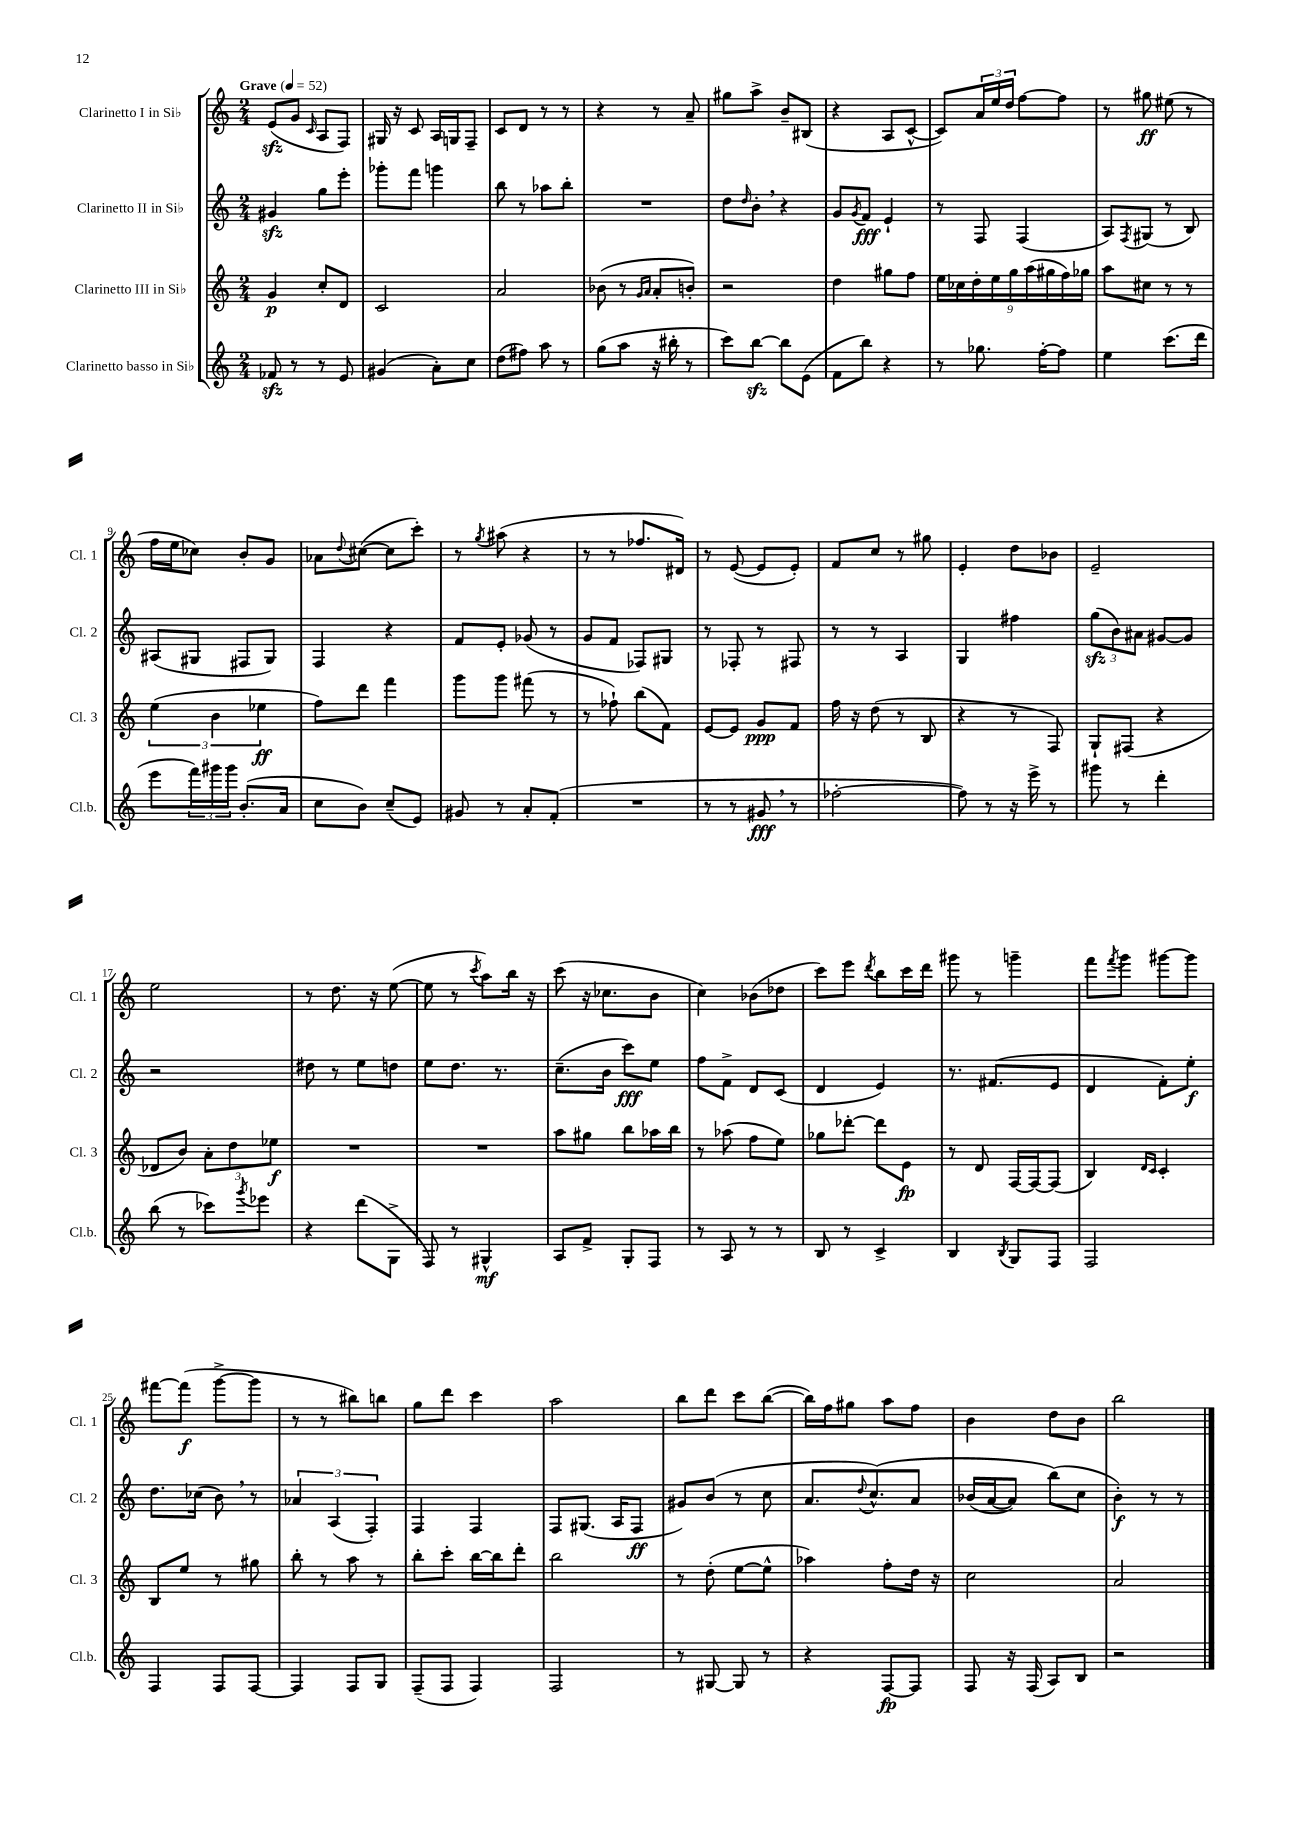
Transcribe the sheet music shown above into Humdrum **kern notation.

**kern	**dynam	**kern	**dynam	**kern	**dynam	**kern	**dynam
*part4	*part4	*part3	*part3	*part2	*part2	*part1	*part1
*staff4	*staff4	*staff3	*staff3	*staff2	*staff2	*staff1	*staff1
*I"Clarinetto basso in Si♭	*	*I"Clarinetto III in Si♭	*	*I"Clarinetto II in Si♭	*	*I"Clarinetto I in Si♭	*
*I'Cl.b.	*	*I'Cl. 3	*	*I'Cl. 2	*	*I'Cl. 1	*
*clefG2	*	*clefG2	*	*clefG2	*	*clefG2	*
*k[]	*	*k[]	*	*k[]	*	*k[]	*
*M2/4	*	*M2/4	*	*M2/4	*	*M2/4	*
*MM52	*	*MM52	*	*MM52	*	*MM52	*
=1	=1	=1	=1	=1	=1	=1	=1
!	!	!	!	!	!	!LO:TX:a:B:t=Grave	!
8f-Xzz/	.	4g/	p	4g#Xzz/	.	(8ezz/L	.
8r	.	.	.	.	.	8g/J	.
.	.	.	.	.	.	16qqc/	.
8r	.	8cc'/L	.	8gg\L	.	8A/L	.
8e/	.	8d/J	.	8eee'\J	.	8F/J)	.
=2	=2	=2	=2	=2	=2	=2	=2
(4g#X/	.	2c/	.	8ggg-X'\L	.	16G#X/	.
.	.	.	.	.	.	16r	.
.	.	.	.	8fff\J	.	8c/	.
8a'\L)	.	.	.	4gggn\	.	16A/LL	.
.	.	.	.	.	.	16Gn/J	.
8cc\J	.	.	.	.	.	8F~/J	.
=3	=3	=3	=3	=3	=3	=3	=3
(8dd\L	.	2a/	.	8bb\	.	8c/L	.
8ff#X\J)	.	.	.	8r	.	8d/J	.
8aa\	.	.	.	8aa-X\L	.	8r	.
8r	.	.	.	8bb'\J	.	8r	.
=4	=4	=4	=4	=4	=4	=4	=4
(8gg\L	.	(8b-X\	.	2r	.	4r	.
8aa\J	.	8r	.	.	.	.	.
.	.	16qqg/LL	.	.	.	.	.
.	.	16qqa/JJ	.	.	.	.	.
16r	.	8a'/L	.	.	.	8r	.
16bb#X'\	.	.	.	.	.	.	.
8r	.	8bn'/J)	.	.	.	8a~/	.
=5	=5	=5	=5	=5	=5	=5	=5
8ccc\L)	.	2r	.	8dd\L	.	8gg#X\L	.
.	.	.	.	16qqdd/	.	.	.
[8bbzz\J	.	.	.	8b',\J	.	8aa^\J	.
8bb\L]	.	.	.	4r	.	8b~/L	.
(8e\J	.	.	.	.	.	(8B#X/J	.
=6	=6	=6	=6	=6	=6	=6	=6
8f\L	.	4dd\	.	8g/L	.	4r	.
.	.	.	.	8qg/	.	.	.
8bb\J)	.	.	.	8f/J	fff	.	.
4r	.	8gg#X\L	.	4e`/	.	8A/L	.
.	.	8ff\J	.	.	.	[8c^^/J	.
=7	=7	=7	=7	=7	=7	=7	=7
8r	.	18ee\LL	.	8r	.	8c/L])	.
.	.	18cc-X\	.	.	.	.	.
.	.	18dd'\	.	.	.	.	.
8.gg-X\	.	.	.	8F/	.	24a/L	.
.	.	18ee\	.	.	.	24ee/	.
.	.	.	.	.	.	24dd/JJ	.
.	.	18gg\	.	.	.	.	.
.	.	.	.	(4F/	.	[8ff\L	.
.	.	(18aa\	.	.	.	.	.
[16ff'\KL	.	.	.	.	.	.	.
.	.	18gg#X\	.	.	.	.	.
8ff\J]	.	.	.	.	.	8ff\J]	.
.	.	18ff\)	.	.	.	.	.
.	.	18gg-X\JJ	.	.	.	.	.
=8	=8	=8	=8	=8	=8	=8	=8
4ee\	.	8aa\L	.	8A/L)	.	8r	.
.	.	.	.	8qF/	.	.	.
.	.	8cc#X\J	.	(8G#X/J	.	8gg#X\	ff
(8.ccc\L	.	8r	.	8r	.	(8ee#X\	.
.	.	8r	.	8B/)	.	8r	.
16ddd\Jk	.	.	.	.	.	.	.
!!LO:LB:g=z
=9	=9	=9	=9	=9	=9	=9	=9
8eee\L	.	(6ee\	.	(8A#X/L	.	16ff\LL	.
.	.	.	.	.	.	16ee\J	.
24fff\L)	.	.	.	8G#X/J	.	8cc-X\J)	.
24ggg#X\	.	6b\	.	.	.	.	.
24ggg#\JJ	.	.	.	.	.	.	.
(8.b'/L	.	.	.	8F#X/L	.	8b'/L	.
.	.	6ee-X\	ff	.	.	.	.
.	.	.	.	8G#/J)	.	8g/J	.
16a/Jk	.	.	.	.	.	.	.
=10	=10	=10	=10	=10	=10	=10	=10
8cc\L	.	8ff\L)	.	4F/	.	8a-X\L	.
.	.	.	.	.	.	8qqdd/	.
8b\J)	.	8ddd\J	.	.	.	([8cc#X\J	.
(8cc~/L	.	4fff\	.	4r	.	8cc#\L]	.
8e/J)	.	.	.	.	.	8ccc'\J)	.
=11	=11	=11	=11	=11	=11	=11	=11
8g#X/	.	8ggg\L	.	8f/L	.	8r	.
.	.	.	.	.	.	8qgg/	.
8r	.	8ggg\J	.	8e'/J	.	(8aa#X\	.
8a'/L	.	(8fff#X\	.	(8g-X/	.	4r	.
(8f'/J	.	8r	.	8r	.	.	.
=12	=12	=12	=12	=12	=12	=12	=12
2r	.	8r	.	8g/L	.	8r	.
.	.	8ff-X`\)	.	8f/J	.	8r	.
.	.	(8bb\L	.	8F-X/L)	.	8.ff-X/L	.
.	.	8f\J)	.	8G#X/J	.	.	.
.	.	.	.	.	.	16d#X/Jk)	.
=13	=13	=13	=13	=13	=13	=13	=13
8r	.	[8e/L	.	8r	.	8r	.
8r	.	8e/J]	.	8F-X'/	.	([8e/	.
8g#X,/	fff	8g/L	ppp	8r	.	8e/L]	.
8r	.	8f/J	.	8F#X/	.	8e'/J)	.
=14	=14	=14	=14	=14	=14	=14	=14
[2ff-X'\	.	16ff\	.	8r	.	8f/L	.
.	.	16r	.	.	.	.	.
.	.	(8dd\	.	8r	.	8cc/J	.
.	.	8r	.	4A/	.	8r	.
.	.	8B/	.	.	.	8gg#X\	.
=15	=15	=15	=15	=15	=15	=15	=15
8ff-\])	.	4r	.	4G/	.	4e'/	.
8r	.	.	.	.	.	.	.
16r	.	8r	.	4ff#X\	.	8dd\L	.
16eee^\	.	.	.	.	.	.	.
8r	.	8F/)	.	.	.	8b-X\J	.
=16	=16	=16	=16	=16	=16	=16	=16
8ggg#X\	.	8G`/L	.	(12ggzz\L	.	2e~/	.
.	.	.	.	12b\)	.	.	.
8r	.	(8F#X/J	.	.	.	.	.
.	.	.	.	12a#X\J	.	.	.
4ddd'\	.	4r	.	[8g#X/L	.	.	.
.	.	.	.	8g#/J]	.	.	.
!!LO:LB:g=z
=17	=17	=17	=17	=17	=17	=17	=17
(8bb\	.	8d-X/L	.	2r	.	2ee\	.
8r	.	8b/J)	.	.	.	.	.
8ccc-X\L)	.	12a'\L	.	.	.	.	.
.	.	12dd\	.	.	.	.	.
8qggg/	.	.	.	.	.	.	.
8eee-X\J	.	.	.	.	.	.	.
.	.	12ee-X\J	f	.	.	.	.
=18	=18	=18	=18	=18	=18	=18	=18
4r	.	2r	.	8dd#X\	.	8r	.
.	.	.	.	8r	.	8.dd\	.
(8ddd\L	.	.	.	8ee\L	.	.	.
.	.	.	.	.	.	16r	.
8G^\J	.	.	.	8ddn\J	.	([8ee\	.
=19	=19	=19	=19	=19	=19	=19	=19
8F/)	.	2r	.	8ee\L	.	8ee\]	.
8r	.	.	.	8.dd\J	.	8r	.
.	.	.	.	.	.	8qccc/	.
4G#X^^/	mf	.	.	.	.	8aa\L)	.
.	.	.	.	8.r	.	.	.
.	.	.	.	.	.	16bb\Jk	.
.	.	.	.	.	.	16r	.
=20	=20	=20	=20	=20	=20	=20	=20
8A/L	.	8aa\L	.	(8.cc~\L	.	(8ccc\	.
8f^/J	.	8gg#X\J	.	.	.	16r	.
.	.	.	.	16b\Jk	.	8.cc-X\L	.
8G'/L	.	8bb\L	.	8ccc\L)	fff	.	.
8F/J	.	16aa-X\L	.	8ee\J	.	8b\J	.
.	.	16bb\JJ	.	.	.	.	.
=21	=21	=21	=21	=21	=21	=21	=21
8r	.	8r	.	8ff\L	.	4cc\)	.
8A/	.	(8aa-X\	.	8f^\J	.	.	.
8r	.	8ff\L	.	8d/L	.	(8b-X\L	.
8r	.	8ee\J)	.	(8c/J	.	8dd-X\J	.
=22	=22	=22	=22	=22	=22	=22	=22
8B/	.	8gg-X\L	.	4d/	.	8ccc\L)	.
8r	.	[8ddd-X'\J	.	.	.	8eee\J	.
.	.	.	.	.	.	8qddd/	.
4c^/	.	8ddd-\L]	.	4e/)	.	8bb\L	.
.	.	8e\J	fp	.	.	16ccc\L	.
.	.	.	.	.	.	16ddd\JJ	.
=23	=23	=23	=23	=23	=23	=23	=23
4B/	.	8r	.	8.r	.	8ggg#X\	.
.	.	8d/	.	.	.	8r	.
.	.	.	.	(8.f#X/L	.	.	.
8qB/	.	.	.	.	.	.	.
8G/L	.	[16F/LL	.	.	.	4gggn~\	.
.	.	16F/J_	.	.	.	.	.
8F/J	.	(8F/J]	.	8e/J	.	.	.
=24	=24	=24	=24	=24	=24	=24	=24
2F/	.	4B/)	.	4d/	.	8fff\L	.
.	.	.	.	.	.	8qfff/	.
.	.	.	.	.	.	8ggg\J	.
.	.	16qqd/LL	.	.	.	.	.
.	.	16qqc/JJ	.	.	.	.	.
.	.	4c'/	.	8f'\L)	.	[8ggg#X\L	.
.	.	.	.	8ee'\J	f	8ggg#\J]	.
!!LO:LB:g=z
=25	=25	=25	=25	=25	=25	=25	=25
4F/	.	8B/L	.	8.dd\L	.	[8fff#X\L	.
.	.	8ee/J	.	.	.	(8fff#\J]	f
.	.	.	.	(16cc-X\Jk	.	.	.
8F/L	.	8r	.	8b,\)	.	[8ggg^\L	.
[8F/J	.	8gg#X\	.	8r	.	8ggg\J]	.
=26	=26	=26	=26	=26	=26	=26	=26
4F/]	.	8bb'\	.	6a-X/	.	8r	.
.	.	8r	.	.	.	8r	.
.	.	.	.	(6A/	.	.	.
8F/L	.	8aa\	.	.	.	8bb#X\L)	.
.	.	.	.	6F'/)	.	.	.
8G/J	.	8r	.	.	.	8bbn\J	.
=27	=27	=27	=27	=27	=27	=27	=27
(8F~/L	.	8bb'\L	.	4F/	.	8gg\L	.
8F/J	.	8ccc'\J	.	.	.	8ddd\J	.
4F/)	.	[16bb\LL	.	4F/	.	4ccc\	.
.	.	16bb\J]	.	.	.	.	.
.	.	8ddd'\J	.	.	.	.	.
=28	=28	=28	=28	=28	=28	=28	=28
2F/	.	2bb\	.	8F/L	.	2aa\	.
.	.	.	.	(8.G#X/J	.	.	.
.	.	.	.	16A/KL	.	.	.
.	.	.	.	8F/J	ff	.	.
=29	=29	=29	=29	=29	=29	=29	=29
8r	.	8r	.	8g#X/L)	.	8bb\L	.
[8G#X/	.	(8dd'\	.	(8b/J	.	8ddd\J	.
8G#/]	.	[8ee\L	.	8r	.	8ccc\L	.
8r	.	8ee^^\J]	.	8cc\	.	([8bb\J	.
=30	=30	=30	=30	=30	=30	=30	=30
4r	.	4aa-X\)	.	8.a/L	.	16bb\LL])	.
.	.	.	.	.	.	16ff\J	.
.	.	.	.	.	.	8gg#X\J	.
.	.	.	.	8qqdd/	.	.	.
.	.	.	.	(8.cc^^/)	.	.	.
[8F/L	fp	8ff'\L	.	.	.	8aa\L	.
8F/J]	.	16dd\Jk	.	8a/J	.	8ff\J	.
.	.	16r	.	.	.	.	.
=31	=31	=31	=31	=31	=31	=31	=31
8F/	.	2cc\	.	(16b-X/LL	.	4b\	.
.	.	.	.	[16a/J	.	.	.
16r	.	.	.	8a/J])	.	.	.
(16F/	.	.	.	.	.	.	.
8A/L)	.	.	.	(8bb\L)	.	8dd\L	.
8B/J	.	.	.	8cc\J	.	8b\J	.
=32	=32	=32	=32	=32	=32	=32	=32
2r	.	2a/	.	4b'\)	f	2bb\	.
.	.	.	.	8r	.	.	.
.	.	.	.	8r	.	.	.
==	==	==	==	==	==	==	==
*-	*-	*-	*-	*-	*-	*-	*-
